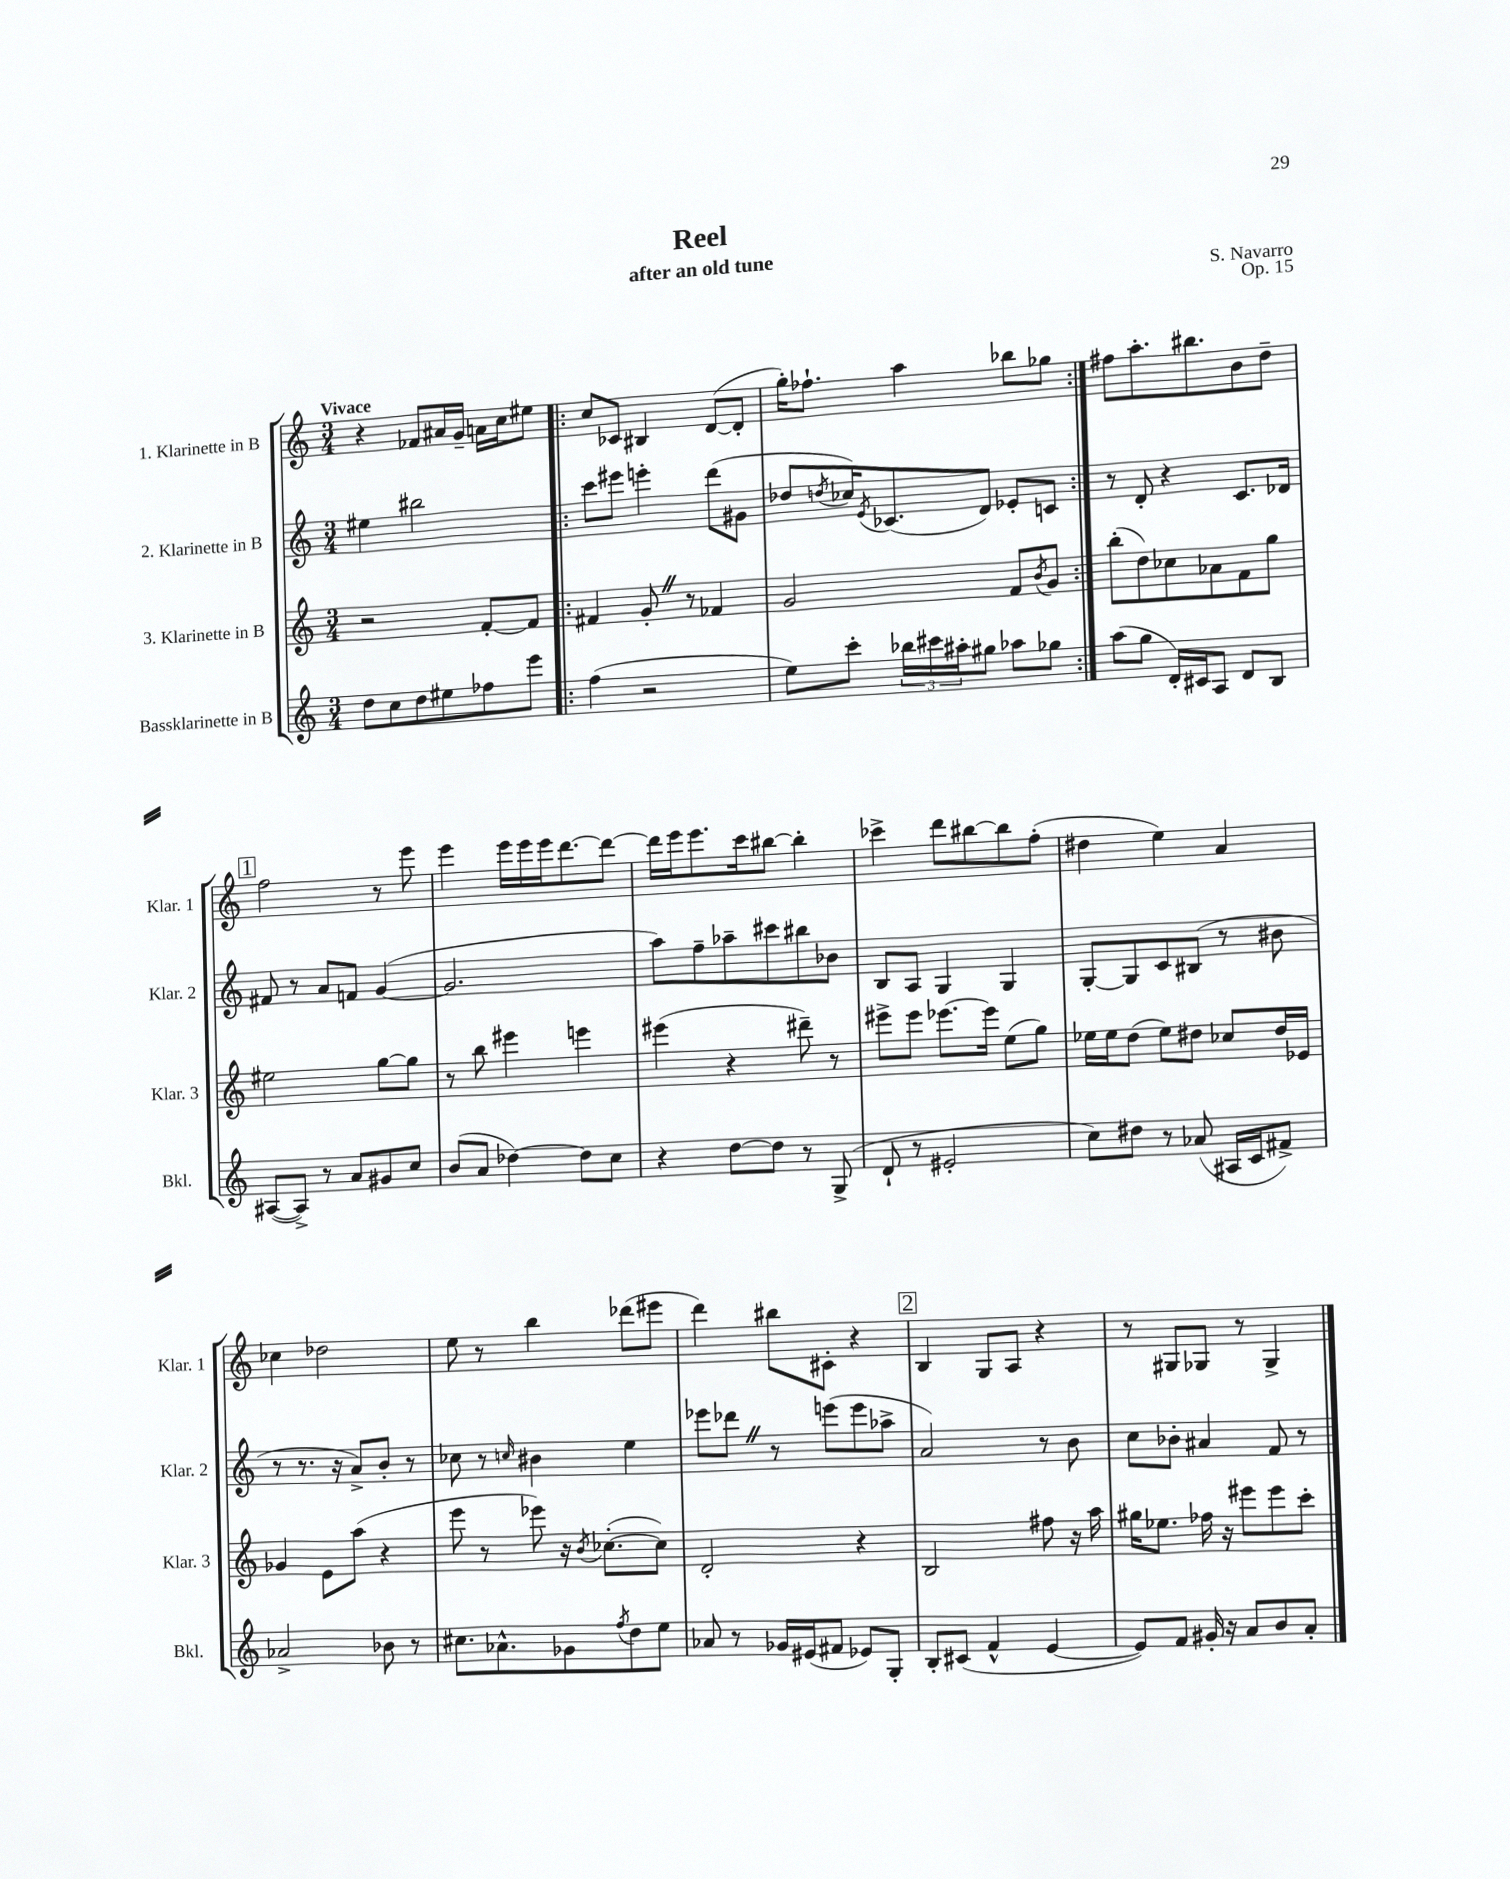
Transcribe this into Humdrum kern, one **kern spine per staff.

**kern	**kern	**kern	**kern
*staff4	*staff3	*staff2	*staff1
*clefG2	*clefG2	*clefG2	*clefG2
*k[]	*k[]	*k[]	*k[]
*M3/4	*M3/4	*M3/4	*M3/4
8dd	2r	4ee#	4r
8cc	.	.	.
8dd	.	2bb#	8f-
8ee#	.	.	16a#
.	.	.	16g~
8ff-	[8f'	.	16a
.	.	.	16cc
8eee	8f]	.	8ee#
=!|:	=!|:	=!|:	=!|:
(4ff	4f#	8ccc	8cc
.	.	8eee#	8c-
2r	8g'	4eee'	4B#
.	8r	.	.
.	4f-	(8ddd	([8d
.	.	8g#	8d']
=	=	=	=
8ee)	2g	8dd-	16gg')
.	.	.	8.ff-`
.	.	8qdd	.
8ccc'	.	16cc-)	.
.	.	8qe	.
.	.	(8.c-	.
24bb-	.	.	4aa
24ccc#	.	.	.
24aa#'	.	.	.
8gg#	.	8d)	.
8aa-	8f	8e-'	8bb-
.	8qb	.	.
8gg-	8g	8c	8gg-
=:|!	=:|!	=:|!	=:|!
(8aa	(8bb'	8r	8ff#
8gg	8dd)	8d'	8.aa'
16d')	8cc-	4r	.
16c#	.	.	8.bb#
8A	8a-	.	.
8d	8f	8.c	8b
8B	8gg	.	8dd~
.	.	16d-	.
=	=	=	=
([8A#	2ee#	8f#	2ff
8A#^])	.	8r	.
8r	.	8a	.
8a	.	8f	.
8g#	[8gg	([4g	8r
8cc	8gg]	.	8eee
=	=	=	=
(8b	8r	2.g]	4eee
8a	8bb	.	.
[4dd-)	4eee#	.	16eee
.	.	.	16eee
.	.	.	16eee
.	.	.	[8.ddd
8dd-]	4eee	.	.
8cc	.	.	8ddd_
=	=	=	=
4r	(4eee#	8aa)	16ddd]
.	.	.	16eee
.	.	8ff~	8.eee
[8dd	4r	8aa-~	.
.	.	.	16ccc
8dd]	.	8ccc#	[8bb#
8r	8ddd#~)	8bb#	4bb#']
(8G^	8r	8b-	.
=	=	=	=
8d`	8eee#^	8B	4ccc-^
8r	8eee#	8A	.
2e#'	[8.eee-	4G	8ddd
.	.	.	[8bb#
.	16eee-]	.	.
.	(8ee	4G	8bb#]
.	8gg)	.	(8ff'
=	=	=	=
8cc)	16ee-	[8G'	4dd#
.	16ee-	.	.
8dd#	(8dd	8G]	.
8r	8ee-)	8c	4ee)
(8a-	8dd#	(8B#	.
16A#	8cc-	8r	4a
16c	.	.	.
8f#^)	16dd#	8b#	.
.	16e-	.	.
=	=	=	=
2a-^	4g-	8r	4cc-
.	.	8.r	.
.	8e	.	2dd-
.	.	16r	.
.	(8aa	8a^)	.
8b-	4r	8b'	.
8r	.	8r	.
=	=	=	=
8.cc#	8eee	8cc-	8ee
.	8r	8r	8r
8.a-^^	.	.	.
.	.	16qqcc	.
.	8eee-)	4b#	4bb
8g-	16r	.	.
.	8qb	.	.
.	([8.cc-'	.	.
8qff	.	.	.
8dd	.	4ee	(8ddd-
8ee	8cc-])	.	8eee#
=	=	=	=
8a-	2d'	8eee-	4ddd)
8r	.	8ddd-	.
16g-	.	8r	8bb#
(16e#	.	.	.
8f#	.	(8eee	8c#'
8e-)	4r	8eee	4r
8G'	.	8aa-^	.
=	=	=	=
8B'	2B	2a)	4B
(8c#	.	.	.
4f^^	.	.	8G
.	.	.	8A
[4e	8ff#	8r	4r
.	16r	8b	.
.	16aa	.	.
=	=	=	=
8e])	16gg#	8cc	8r
.	8.ee-	.	.
8f	.	8b-'	8G#
16g#'	16ff-	4a#	8G-
16r	16r	.	.
8a	8eee#	.	8r
8b	8eee#	8f	4G-^
8a'	8ccc'	8r	.
==	==	==	==
*-	*-	*-	*-
